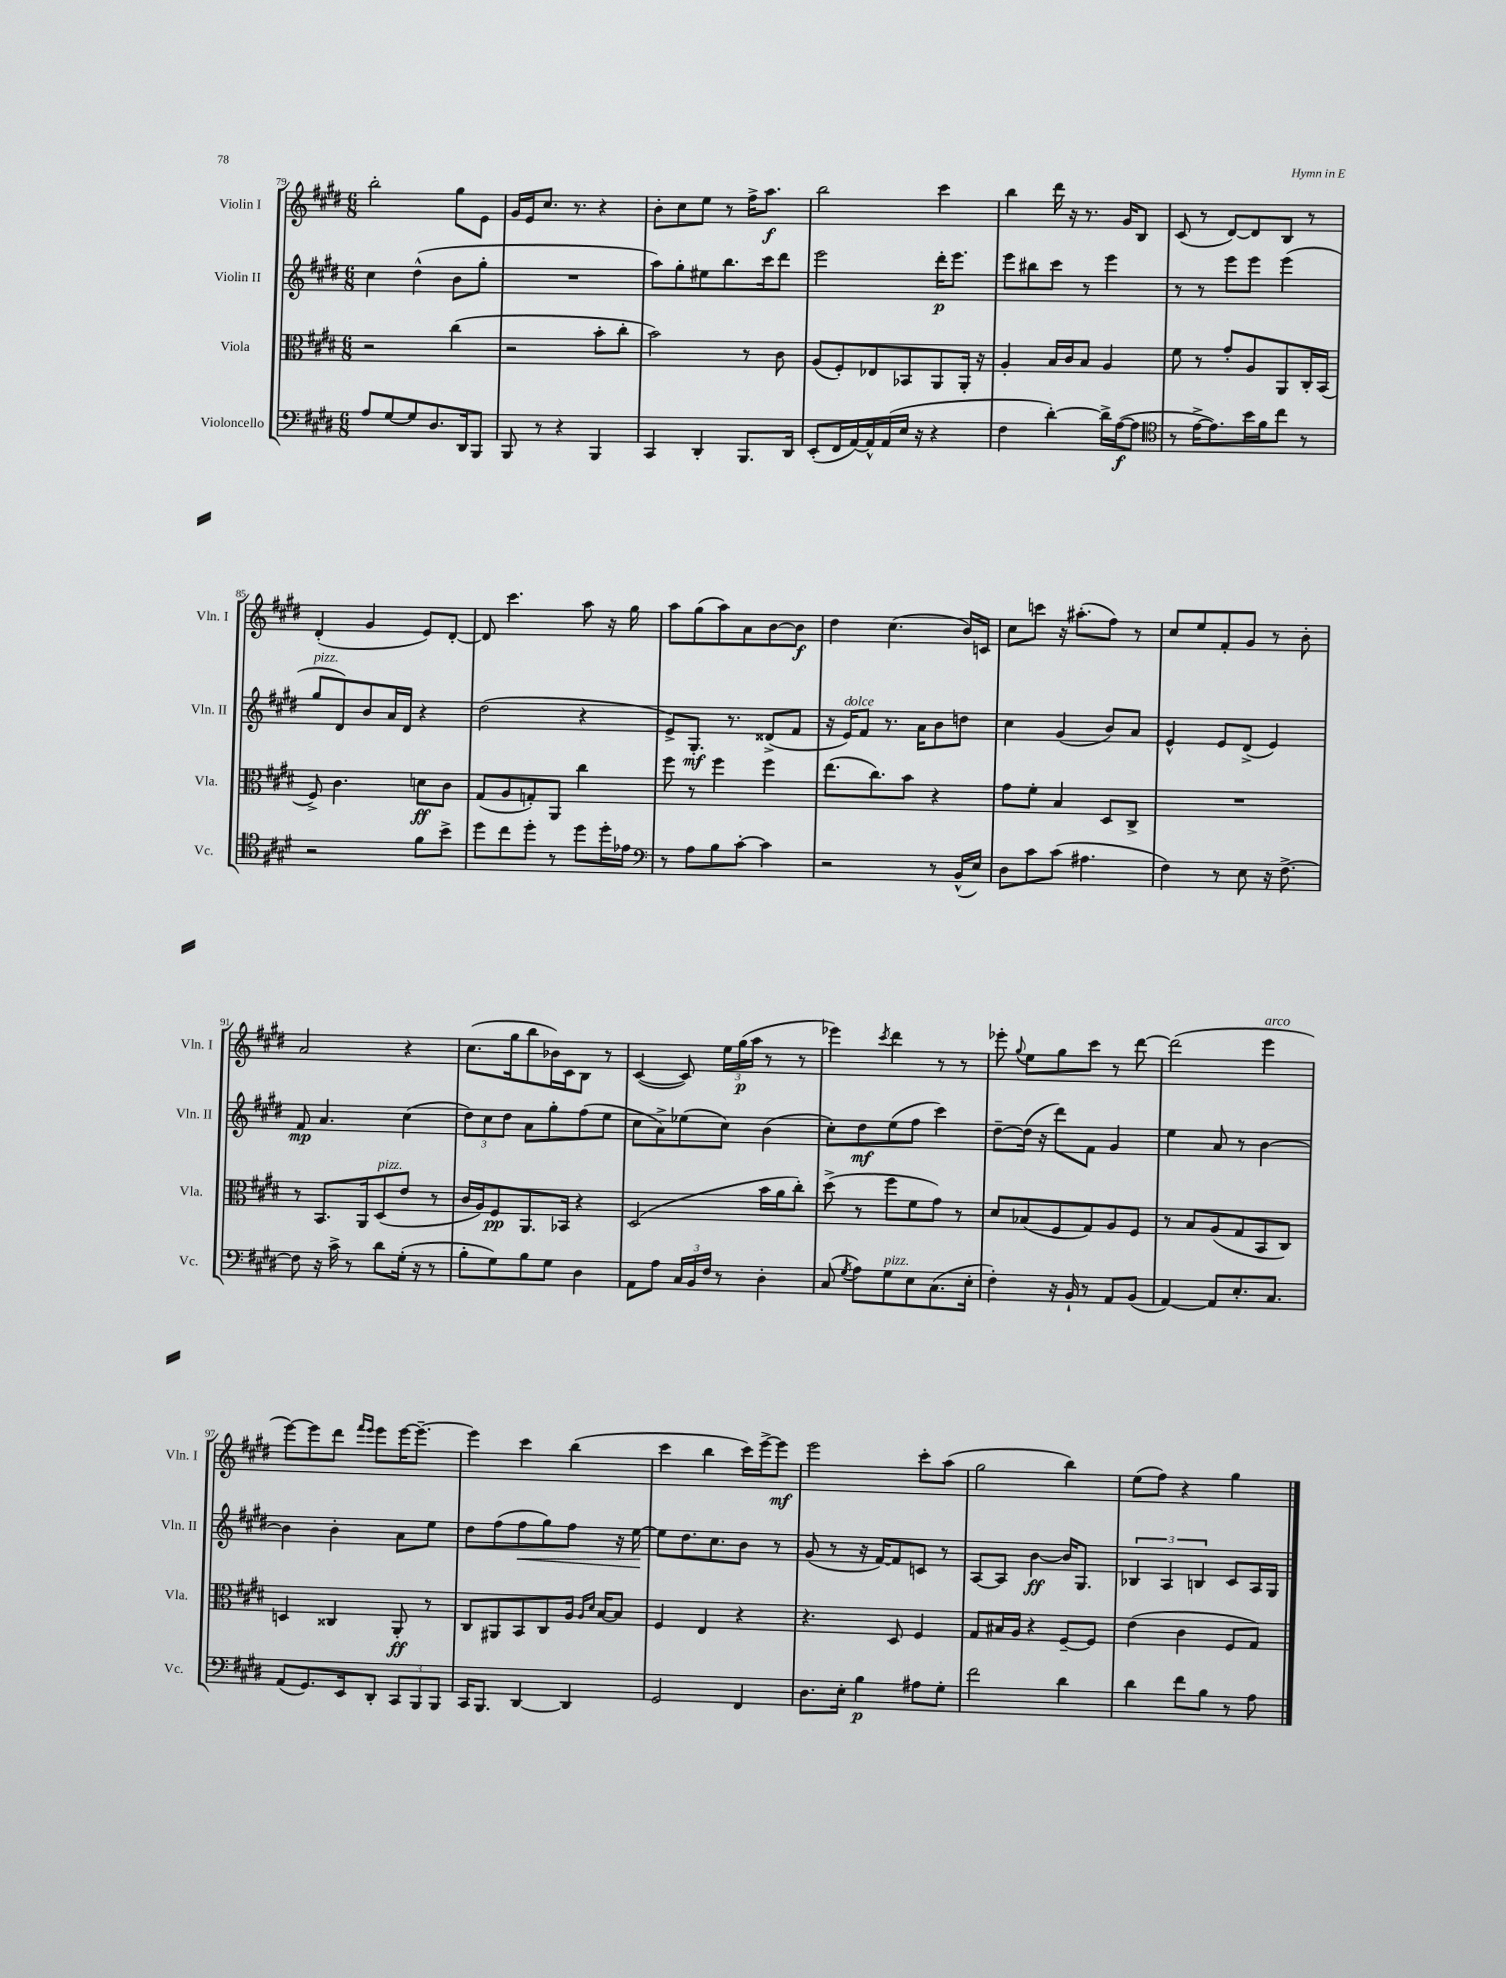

**kern	**kern	**kern	**kern
*staff4	*staff3	*staff2	*staff1
*clefF4	*clefC3	*clefG2	*clefG2
*k[f#c#g#d#]	*k[f#c#g#d#]	*k[f#c#g#d#]	*k[f#c#g#d#]
*M6/8	*M6/8	*M6/8	*M6/8
8A/L	2r	4cc#\	2bb'\
[8G#/	.	.	.
8G#/]	.	(4dd#^^\	.
8.D#/	.	.	.
.	(4cc#\	8b\L	8gg#\L
16DD#/k	.	.	.
8BBB/J	.	8gg#'\J	8e\J
=	=	=	=
8BBB/	2r	2.r	16g#/LL
.	.	.	16e/J
8r	.	.	8.cc#/J
4r	.	.	.
.	.	.	8.r
4BBB/	8b'\L	.	4r
.	8cc#'\J	.	.
=	=	=	=
4CC#/	2b\)	8aa\L)	8b'\L
.	.	8gg#'\	8cc#\
4DD#'/	.	8ee#\	8ee\J
.	.	8.bb\	8r
8.BBB/L	8r	.	16ff#^\LK
.	.	16ccc#\k	8.aa\J
.	8c#\	8ddd#\J	.
16DD#/Jk	.	.	.
=	=	=	=
(8EE'/L	(8A/L	2eee\	2bb\
16FF#/L	8F#'/)	.	.
[16AA/)	.	.	.
16AA^^/]	8E-/	.	.
(16AA/	.	.	.
16E/JJ	8BB-/	.	.
16r	.	.	.
4r	8AA/	16ddd#'\LK	4ccc#\
.	.	8.eee\J	.
.	16AA'/Jk	.	.
.	16r	.	.
=	=	=	=
4F#\	4A'/	8eee\L	4bb\
.	.	8bb#\	.
[4d#'\)	16B/LL	8ccc#\J	16ddd#\
.	16c#/J	.	16r
.	8B/J	8r	8.r
16d#^\]LL	4A/	4eee\	.
([16A\J	.	.	16g#/LK
8A\]J	.	.	8B/J
=	=	=	=
*clefC4	*	*	*
8r	8f#\	8r	(8c#/
[16e^\LK	8r	8r	8r
8.e\])	.	.	.
.	8g#'/L	8eee\L	[8d#/L)
16b\L	8A/	8eee\J	8d#/]
16f#\J	.	.	.
8cc#\J	8AA/	(4eee\	8B/J
8r	16C#'/L	.	8r
.	(16BB/JJ	.	.
=	=	=	=
2r	8F#^/)	8gg#/L	(4d#'/
.	4.c#\	8d#/)	.
.	.	8b/	4g#/
.	.	16a/L	.
.	.	16d#/JJ	.
8f#\L	8d\L	4r	8e/L)
8b^\J	8c#\J	.	[8d#'/J
=	=	=	=
8dd#\L	(8G#/L	(2dd#\	8d#/]
8cc#\	8A/	.	4.ccc#\
8dd#'\J	8G'/)	.	.
8r	8AA/J	.	.
8dd#\L	4cc#\	4r	8aa\
16dd#'\L	.	.	16r
16e-\JJ	.	.	16gg#\
=	=	=	=
*clefF4	*	*	*
8r	8ff#\	8e^/L)	8aa\L
8A\L	8r	8.G#'/J	(8gg#\
8B\	4ff#\	.	8aa\)
.	.	8.r	.
[8c#'\J	.	.	8a\
4c#\]	4ff#\	(8d##^/L	[8b\
.	.	8f#/J	8b\]J
=	=	=	=
2r	(8.ee\L	16r	4dd#\
.	.	16e/LK)	.
.	.	8f#/J	.
.	8.cc#\)	.	.
.	.	8.r	(4.cc#\
.	8b\J	.	.
.	.	16a\LK	.
8r	4r	8b\	.
(16BB^^/LL	.	8dd\J	16b/LL)
16E/JJ)	.	.	16c/JJ
=	=	=	=
8D#\L	8g#\L	4cc#\	8cc#\L
8c#\	8f#'\J	.	8ccc\J
(8c#\J	4B/	(4g#/	16r
.	.	.	(8.aa#'\L
4.A#\	.	.	.
.	8D#/L	8b/L)	8ff#\J)
.	8C#^/J	8a/J	8r
=	=	=	=
4F#\)	2.r	4e^^/	8cc#/L
.	.	.	8ee/
8r	.	8e/L	8f#'/
8E\	.	(8d#^/J	8g#/J
16r	.	4e/)	8r
[8.F#^\	.	.	.
.	.	.	8b'\
=	=	=	=
8F#\]	8r	8f#/	2a/
16r	8.BB/L	4.a/	.
16c#^\	.	.	.
8r	.	.	.
.	16AA/k	.	.
8d#\L	(8D#/	.	.
(16G#'\Jk	8e/J	(4cc#\	4r
16r	.	.	.
8r	8r	.	.
=	=	=	=
8B'\L	16c#/LL	12dd#\L)	(8.cc#\L
.	16A/J)	.	.
.	.	12cc#\	.
8G#\)	8F#/	.	.
.	.	12dd#\J	.
.	.	.	16gg#\k
8B\	8.AA/	8a\L	8bb\
8G#\J	.	8gg#'\	16b-\L)
.	16BB-/Jk	.	16c#\J
4D#\	4r	(8ff#\	8B\J
.	.	8ee\J	8r
=	=	=	=
8AA\L	(2D#/	8cc#\L	([4c#/
8A\J	.	8a^\)	.
24C#/LL	.	(8ee-\	8c#/])
24BB/	.	.	.
24F#/JJ	.	.	.
8r	.	8cc#\J)	24ee\LL
.	.	.	(24gg#\
.	.	.	24aa\JJ
4D#'\	16b\LL	(4b\	8r
.	16a\J	.	.
.	8cc#'\J)	.	8r
=	=	=	=
(8C#/	(8dd#^\	8cc#'\L)	4eee-\)
8qG#/	.	.	.
8A\L)	8r	8dd#\	.
.	.	.	8qccc#/
8G#\	8ff#\L	(8ee\	4ddd#\
8E\	8f#\	8ff#\J	.
(8.C#\	8g#\J)	4ccc#\)	8r
.	8r	.	8r
16E'\Jk	.	.	.
=	=	=	=
4F#'\)	8d#/L	[8dd#~\L	8eee-'\
.	.	.	8qqgg#/
.	(8B-/	(16dd#\]Jk	8ee\L
.	.	16r	.
16r	8F#/	8ddd#\L)	8gg#\
16BB`/	.	.	.
8r	8G#/)	8f#\J	8ccc#\J
8AA/L	8A/	4g#/	8r
(8BB/J	8F#/J	.	[8ddd#\
=	=	=	=
[4AA/)	8r	4ee\	(2ddd#\]
.	8B/L	.	.
8AA/]L	(8A/	8a/	.
8.E'/	8G#/	8r	.
.	8BB/	[4b\	4eee\
8.C#/J	.	.	.
.	8C#/J)	.	.
=	=	=	=
(8AA/L	4D/	4b\]	[8eee\L)
8.GG#/)	.	.	8eee\]
.	4C##/	4b'\	8ddd#\J
16EE/k	.	.	.
.	.	.	16qqfff#/LL
.	.	.	16qqeee/JJ
8DD#'/J	.	.	8eee\L
12CC#/L	8AA'/	8a\L	[16eee\K
.	.	.	8.eee~\_J
12BBB/	.	.	.
.	8r	8ee\J	.
12BBB/J	.	.	.
=	=	=	=
16CC#/LK	8C#/L	8dd#\L	4eee\]
8.BBB/J	.	.	.
.	8AA#/	(8ff#\	.
[4DD#/	8BB/	8ff#\	4ccc#\
.	8C#/	8gg#\)	.
4DD#/]	16A/Jk	8ff#\J	(4bb\
.	16qqA/LL	.	.
.	16qqd#/JJ	.	.
.	[16B/LK	.	.
.	8B/]J	16r	.
.	.	[16ee\	.
=	=	=	=
2GG#/	4F#/	8ee\]L	4ccc#\
.	.	8.dd#\	.
.	4E/	.	4bb\
.	.	8.cc#\	.
4FF#/	4r	8b\J	16ccc#\LL)
.	.	.	[16eee^\J
.	.	8r	8eee\]J
=	=	=	=
8.D#\L	4.r	(8g#/	2eee\
.	.	8r	.
16E'\Jk	.	.	.
4B\	.	16r	.
.	.	[16f#/LK)	.
.	8D#/	8f#/]	.
8A#\L	4F#/	8c/J	8ccc#'\L
8G#'\J	.	8r	(8aa\J
=	=	=	=
2f#\	8G#/L	[8A/L	2gg#\
.	16B#/L	8A/]J	.
.	16A/JJ	.	.
.	4r	[4b\	.
4d#\	[8F#~/L	16b/]LK	4bb\)
.	.	8.G#/J	.
.	8F#/]J	.	.
=	=	=	=
4d#\	(4e\	6B-/	(8ee\L
.	.	.	8ff#\J)
.	.	6A/	.
8f#\L	4c#\	.	4r
.	.	6B/	.
8B\J	.	.	.
8r	8F#/L	8c#/L	4gg#\
8A\	8G#/J)	16A/L	.
.	.	16G#/JJ	.
==	==	==	==
*-	*-	*-	*-
